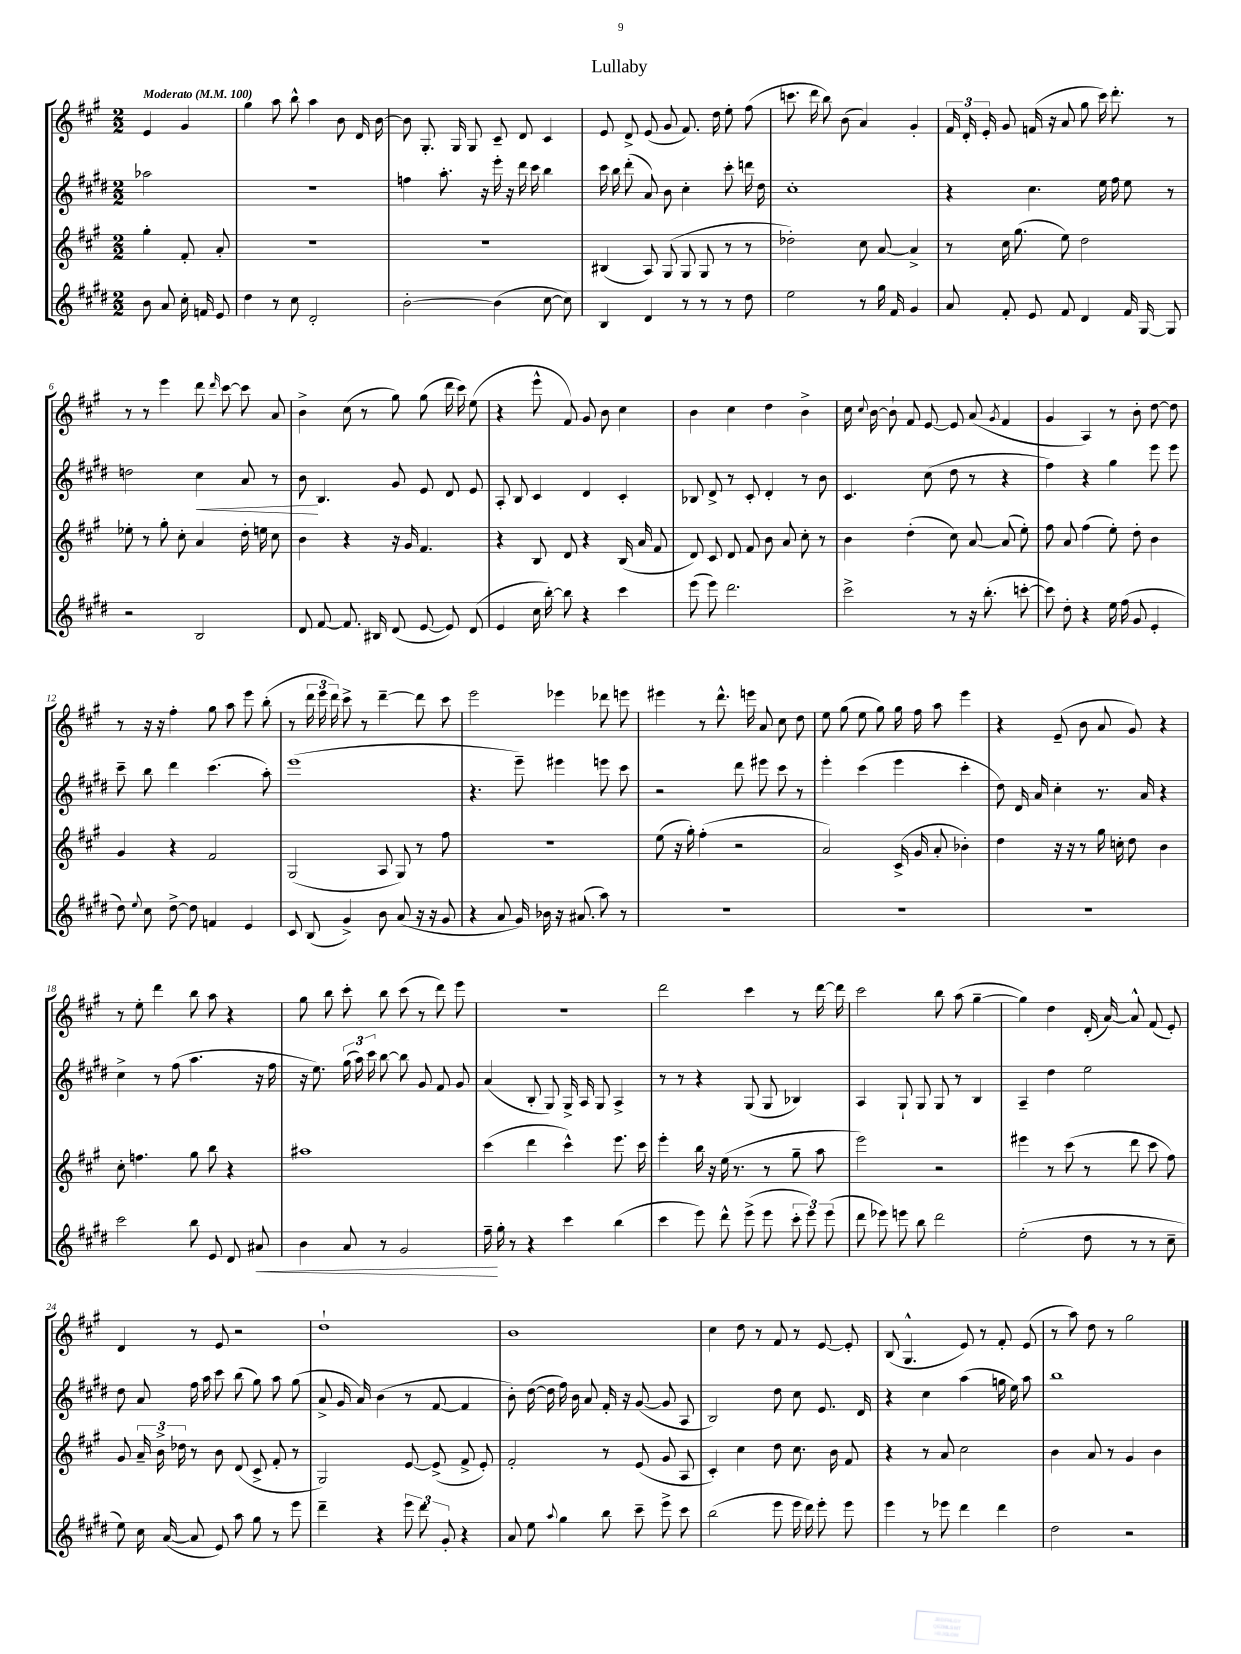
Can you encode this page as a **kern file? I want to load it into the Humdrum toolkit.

**kern	**dynam	**kern	**kern	**dynam	**kern
*part4	*part4	*part3	*part2	*part2	*part1
*staff4	*staff4	*staff3	*staff2	*staff2	*staff1
*clefG2	*	*clefG2	*clefG2	*	*clefG2
*k[f#c#g#d#]	*	*k[f#c#g#]	*k[f#c#g#d#]	*	*k[f#c#g#]
*M2/2	*	*M2/2	*M2/2	*	*M2/2
*MM100	*	*MM100	*MM100	*	*MM100
=	=	=	=	=	=
!	!	!	!	!	!LO:TX:a:B:t=Moderato
8b\	.	4gg#'\	2aa-X\	.	4e/
8a/	.	.	.	.	.
16cc#'\	.	8f#'/	.	.	4g#/
16fn/	.	.	.	.	.
8e/	.	8a'/	.	.	.
=1	=1	=1	=1	=1	=1
4dd#\	.	1r	1r	.	4gg#\
8r	.	.	.	.	8aa\
8cc#\	.	.	.	.	8bb^^\
2d#'/	.	.	.	.	4aa\
.	.	.	.	.	8b\
.	.	.	.	.	16d/
.	.	.	.	.	[16b\
=2	=2	=2	=2	=2	=2
[2b'\	.	1r	4ffn\	.	8b\]
.	.	.	.	.	8.G#'/
.	.	.	8.aa'\	.	.
.	.	.	.	.	16G#/
.	.	.	.	.	8G#/
.	.	.	16r	.	.
(4b\]	.	.	16eee'\	.	8c#~/
.	.	.	16r	.	.
.	.	.	16ddd#\	.	8d/
.	.	.	16ccc#\	.	.
[8cc#\	.	.	4bb\	.	4c#/
8cc#\])	.	.	.	.	.
=3	=3	=3	=3	=3	=3
4B/	.	(4B#X/	16ccc#\	.	8e/
.	.	.	16bb\	.	.
.	.	.	(8ddd#'\	.	8d^/
4d#/	.	8A/)	8a/)	.	(8e/
.	.	(8G#/	8b\	.	8g#/
8r	.	8G#/	4cc#'\	.	8.f#/)
8r	.	8G#/	.	.	.
.	.	.	.	.	16dd\
8r	.	8r	8ccc#'\	.	8ee'\
8dd#\	.	8r	16dddn\	.	(8ff#\
.	.	.	16dd#\	.	.
=4	=4	=4	=4	=4	=4
2ee\	.	2dd-X'\)	1cc#'	.	8.cccn\
.	.	.	.	.	16ddd\
.	.	.	.	.	8bb\)
.	.	.	.	.	(8b\
8r	.	8cc#\	.	.	4a/)
16gg#\	.	[8a/	.	.	.
16f#/	.	.	.	.	.
4g#/	.	4a^/]	.	.	4g#'/
=5	=5	=5	=5	=5	=5
8a/	.	8r	4r	.	24f#/
.	.	.	.	.	24d'/
.	.	.	.	.	24e'/
8f#'/	.	16cc#\	.	.	8g#/
.	.	(8.gg#\	.	.	.
8e/	.	.	4.cc#\	.	(16fn/
.	.	.	.	.	16r
8f#/	.	8ee\)	.	.	8a/
4d#/	.	2dd\	.	.	8gg#\
.	.	.	16ee\	.	16ccc#\)
.	.	.	16ff#\	.	8.ddd'\
16f#/	.	.	8ee\	.	.
[16G#/	.	.	.	.	.
8G#/]	.	.	8r	.	8r
!!LO:LB:g=z
=6	=6	=6	=6	=6	=6
2r	.	8ee-X'\	2ddn\	.	8r
.	.	8r	.	.	8r
.	.	8gg#'\	.	.	4eee\
.	.	8cc#'\	.	.	.
!	!	!	!	!LO:HP:b	!
2B/	.	4a/	4cc#\	<	8ddd\
.	.	.	.	.	16qqddd/
.	.	.	.	.	[8ccc#\
.	.	16dd'\	8a/	.	8ccc#\]
.	.	16een\	.	.	.
.	.	8cc#\	8r	.	8a/
=7	=7	=7	=7	=7	=7
8d#/	.	4b\	8b\	.	4b^\
[8f#/	.	.	4.B/	[	.
8.f#/]	.	4r	.	.	(8cc#\
.	.	.	.	.	8r
16B#X/	.	.	.	.	.
(8d#/	.	16r	8g#/	.	8gg#\)
.	.	16g#/	.	.	.
[8e/	.	4.f#/	8e/	.	(8gg#\
8e/])	.	.	8d#/	.	16ddd\
.	.	.	.	.	16ccc#\)
(8d#/	.	.	8e/	.	(8ee\
=8	=8	=8	=8	=8	=8
4e/	.	4r	8A'/	.	4r
.	.	.	8B/	.	.
16cc#\	.	8B/	4c#/	.	8eee^^\
[16bb'\)	.	.	.	.	.
8bb\]	.	8d/	.	.	8f#/)
4r	.	4r	4d#/	.	8g#/
.	.	.	.	.	8b\
4ccc#\	.	(16B/	4c#'/	.	4cc#\
.	.	16a/	.	.	.
.	.	8f#/	.	.	.
=9	=9	=9	=9	=9	=9
(8eee\	.	8d/)	8B-X/	.	4b\
8eee\)	.	8c#/	8d#^/	.	.
2.ddd#\	.	8d/	8r	.	4cc#\
.	.	8f#/	8c#'/	.	.
.	.	8b\	4d#'/	.	4dd\
.	.	8a/	.	.	.
.	.	8cc#'\	8r	.	4b^\
.	.	8r	8b\	.	.
=10	=10	=10	=10	=10	=10
2ccc#^\	.	4b\	4.c#/	.	16cc#\
.	.	.	.	.	8qqcc#/
.	.	.	.	.	[16b\
.	.	.	.	.	8b`\]
.	.	(4dd'\	.	.	8f#/
.	.	.	(8cc#\	.	[8e/
8r	.	8cc#\)	8dd#\	.	8e/]
16r	.	[8a/	8r	.	(8a/
(8.bb'\	.	.	.	.	.
.	.	.	.	.	8qg#/
.	.	(8a/]	4r	.	4f#/
[8cccn'\	.	8ee'\)	.	.	.
=11	=11	=11	=11	=11	=11
8ccc\])	.	8ff#\	4ff#\)	.	4g#/
8dd#'\	.	8a/	.	.	.
4r	.	(4ff#\	4r	.	4A/)
16ee\	.	8ee'\)	4gg#\	.	8r
(16ff#\	.	.	.	.	.
8g#/	.	8dd'\	.	.	8b'\
4e'/	.	4b\	8eee\	.	[8dd\
.	.	.	8eee\	.	8dd\]
!!LO:LB:g=z
=12	=12	=12	=12	=12	=12
8dd#\)	.	4g#/	8ccc#~\	.	8r
8qqee/	.	.	.	.	.
8cc#\	.	.	8bb\	.	16r
.	.	.	.	.	16r
[8dd#^\	.	4r	4ddd#\	.	4ff#'\
8dd#\]	.	.	.	.	.
4fn/	.	2f#/	(4.ccc#\	.	8gg#\
.	.	.	.	.	8aa\
4e/	.	.	.	.	8eee\
.	.	.	8aa'\)	.	(8bb'\
=13	=13	=13	=13	=13	=13
8c#/	.	(2G#/	(1eee	.	8r
(8B/	.	.	.	.	24ddd\
.	.	.	.	.	24eee\
.	.	.	.	.	24ddd\)
4g#^/)	.	.	.	.	8ccc#^\
.	.	.	.	.	8r
8b\	.	8A/	.	.	[4ddd~\
(8a/	.	8G#/)	.	.	.
16r	.	8r	.	.	8ddd\]
16r	.	.	.	.	.
8g#/	.	8ff#\	.	.	8ccc#\
=14	=14	=14	=14	=14	=14
4r	.	1r	4.r	.	2eee\
8a/	.	.	.	.	.
16g#/)	.	.	8eee~\)	.	.
16b-X\	.	.	.	.	.
16r	.	.	4eee#X\	.	4eee-X\
(8.a#X/	.	.	.	.	.
8aa\)	.	.	8eeen\	.	8ddd-X\
8r	.	.	8ccc#\	.	8eeen\
=15	=15	=15	=15	=15	=15
1r	.	(8ee\	2r	.	4eee#X\
.	.	16r	.	.	.
.	.	16gg#'\)	.	.	.
.	.	(4ff#'\	.	.	8r
.	.	.	.	.	8.ddd^^\
.	.	2r	8ddd#\	.	.
.	.	.	.	.	16eeen\
.	.	.	8eee#X\	.	8a/
.	.	.	8ccc#\	.	8cc#\
.	.	.	8r	.	8dd\
=16	=16	=16	=16	=16	=16
1r	.	2a/)	4eee'\	.	8ee\
.	.	.	.	.	(8gg#\
.	.	.	(4ccc#\	.	8ee\
.	.	.	.	.	8gg#\)
.	.	(16c#^/	4eee\	.	16gg#\
.	.	16g#/	.	.	16ff#\
.	.	8a'/	.	.	8aa\
.	.	4b-X'\)	4ccc#'\	.	4eee\
=17	=17	=17	=17	=17	=17
1r	.	4dd\	8dd#\)	.	4r
.	.	.	16d#/	.	.
.	.	.	16a/	.	.
.	.	16r	4cc#'\	.	(8e~/
.	.	16r	.	.	.
.	.	8r	.	.	8b\
.	.	16gg#\	8.r	.	8a/
.	.	16ccn'\	.	.	.
.	.	8dd\	.	.	8g#/)
.	.	.	16a/	.	.
.	.	4b\	4r	.	4r
!!LO:LB:g=z
=18	=18	=18	=18	=18	=18
2ccc#\	.	8cc#'\	4cc#^\	.	8r
.	.	4.ffn\	.	.	8ee'\
.	.	.	8r	.	4ddd\
.	.	.	(8ff#\	.	.
8bb\	.	8gg#\	4.aa\	.	8bb\
8e/	.	8bb\	.	.	8aa\
8d#/	.	4r	.	.	4r
!	!LO:HP:b	!	!	!	!
8a#X/	<	.	16r	.	.
.	.	.	16ff#\	.	.
=19	=19	=19	=19	=19	=19
4b\	.	1aa#X	16r	.	8gg#\
.	.	.	8.ee\)	.	.
.	.	.	.	.	8bb\
8a/	.	.	(24gg#\	.	8ccc#'\
.	.	.	24aa\)	.	.
.	.	.	24ccc#\	.	.
8r	.	.	[8bb\	.	8bb\
2g#/	.	.	8bb\]	.	(8ccc#\
.	.	.	8g#/	.	8r
.	.	.	8f#/	.	8ddd\)
.	.	.	8g#/	.	8eee\
=20	=20	=20	=20	=20	=20
16ff#~\	.	(4ccc#\	(4a/	.	1r
16gg#'\	[	.	.	.	.
8r	.	.	.	.	.
4r	.	4ddd\	8B'/	.	.
.	.	.	8G#/)	.	.
4ccc#\	.	4ccc#^^\)	16G#^/	.	.
.	.	.	16A/	.	.
.	.	.	8G#/	.	.
(4bb\	.	8.eee\	4A^/	.	.
.	.	16ccc#\	.	.	.
=21	=21	=21	=21	=21	=21
4ccc#\	.	4eee'\	8r	.	2ddd\
.	.	.	8r	.	.
8eee\)	.	16bb\	4r	.	.
.	.	16r	.	.	.
8ddd#^^\	.	(16ee\	.	.	.
.	.	8.r	.	.	.
(8eee^\	.	.	(8G#/	.	4ccc#\
8eee\	.	8r	8G#/	.	.
12ccc#'\	.	8gg#~\	4B-X/)	.	8r
12eee\)	.	.	.	.	.
.	.	8aa\	.	.	[16ddd\
(12eee\	.	.	.	.	.
.	.	.	.	.	16ddd\]
=22	=22	=22	=22	=22	=22
8ddd#\	.	2eee\)	4A/	.	2ccc#\
8eee-X\)	.	.	.	.	.
8eeen\	.	.	8G#`/	.	.
8bb\	.	.	8G#/	.	.
2ddd#\	.	2r	8G#/	.	8bb\
.	.	.	8r	.	(8aa\
.	.	.	4B/	.	[4gg#~\
=23	=23	=23	=23	=23	=23
(2ee'\	.	4eee#X\	4A~/	.	4gg#\])
.	.	8r	4dd#\	.	4dd\
.	.	(8ccc#\	.	.	.
8dd#\	.	8r	2ee\	.	(16d'/
.	.	.	.	.	[16a/)
8r	.	8ddd\	.	.	8a^^/]
8r	.	8ccc#\	.	.	(8f#/
8cc#~\	.	8ff#\)	.	.	8e'/)
!!LO:LB:g=z
=24	=24	=24	=24	=24	=24
8ee\)	.	8g#/	8dd#\	.	4d/
16cc#\	.	24a~/	8a/	.	.
.	.	24b^\	.	.	.
([16a/	.	.	.	.	.
.	.	24dd-X\	.	.	.
8a/]	.	8r	16ff#\	.	8r
.	.	.	16aa\	.	.
8e/)	.	8b\	8ccc#\	.	8e/
8aa\	.	(8d/	(8bb\	.	2r
8gg#\	.	8c#^/	8gg#\)	.	.
8r	.	8f#'/	8aa\	.	.
8eee\	.	8r	(8gg#\	.	.
=25	=25	=25	=25	=25	=25
4ddd#~\	.	2G#/)	8a^/	.	1dd`
.	.	.	16g#/	.	.
.	.	.	16a/)	.	.
4r	.	.	(4b\	.	.
12eee\	.	[8e/	8r	.	.
12ddd#\	.	.	.	.	.
.	.	(8e^/]	[8f#/	.	.
12g#'/	.	.	.	.	.
4r	.	8f#^/	4f#/]	.	.
.	.	8e'/)	.	.	.
=26	=26	=26	=26	=26	=26
8a/	.	2f#'/	8b'\)	.	1b
8ee\	.	.	([16dd#\	.	.
.	.	.	16dd#\]	.	.
8qqaa/	.	.	.	.	.
4gg#\	.	.	16ff#\)	.	.
.	.	.	16b\	.	.
.	.	.	8a/	.	.
8bb\	.	8r	16f#'/	.	.
.	.	.	16r	.	.
8ccc#~\	.	(8e/	([8g#/	.	.
8eee^\	.	8g#/	8g#/]	.	.
8ccc#\	.	8A/	8A/	.	.
=27	=27	=27	=27	=27	=27
(2bb\	.	4c#'/)	2B/)	.	4cc#\
.	.	4cc#\	.	.	8dd\
.	.	.	.	.	8r
8eee\	.	8dd\	8dd#\	.	8f#/
16eee\	.	8.cc#\	8cc#\	.	8r
16ddd#\)	.	.	.	.	.
8eee'\	.	.	8.e/	.	[8e/
.	.	16b\	.	.	.
8eee\	.	8f#/	.	.	8e'/]
.	.	.	16d#/	.	.
=28	=28	=28	=28	=28	=28
4eee\	.	4r	4r	.	(8B/
.	.	.	.	.	4.G#^^/
8r	.	8r	4cc#\	.	.
8eee-X\	.	8a/	.	.	.
4ddd#\	.	2cc#\	(4aa\	.	8e/)
.	.	.	.	.	8r
4ddd#\	.	.	16ggn\	.	8f#'/
.	.	.	16ee\)	.	.
.	.	.	8aa\	.	(8e/
=29	=29	=29	=29	=29	=29
2dd#\	.	4b\	1bb	.	8r
.	.	.	.	.	8aa\)
.	.	8a/	.	.	8dd\
.	.	8r	.	.	8r
2r	.	4g#/	.	.	2gg#\
.	.	4b\	.	.	.
==	==	==	==	==	==
*-	*-	*-	*-	*-	*-
